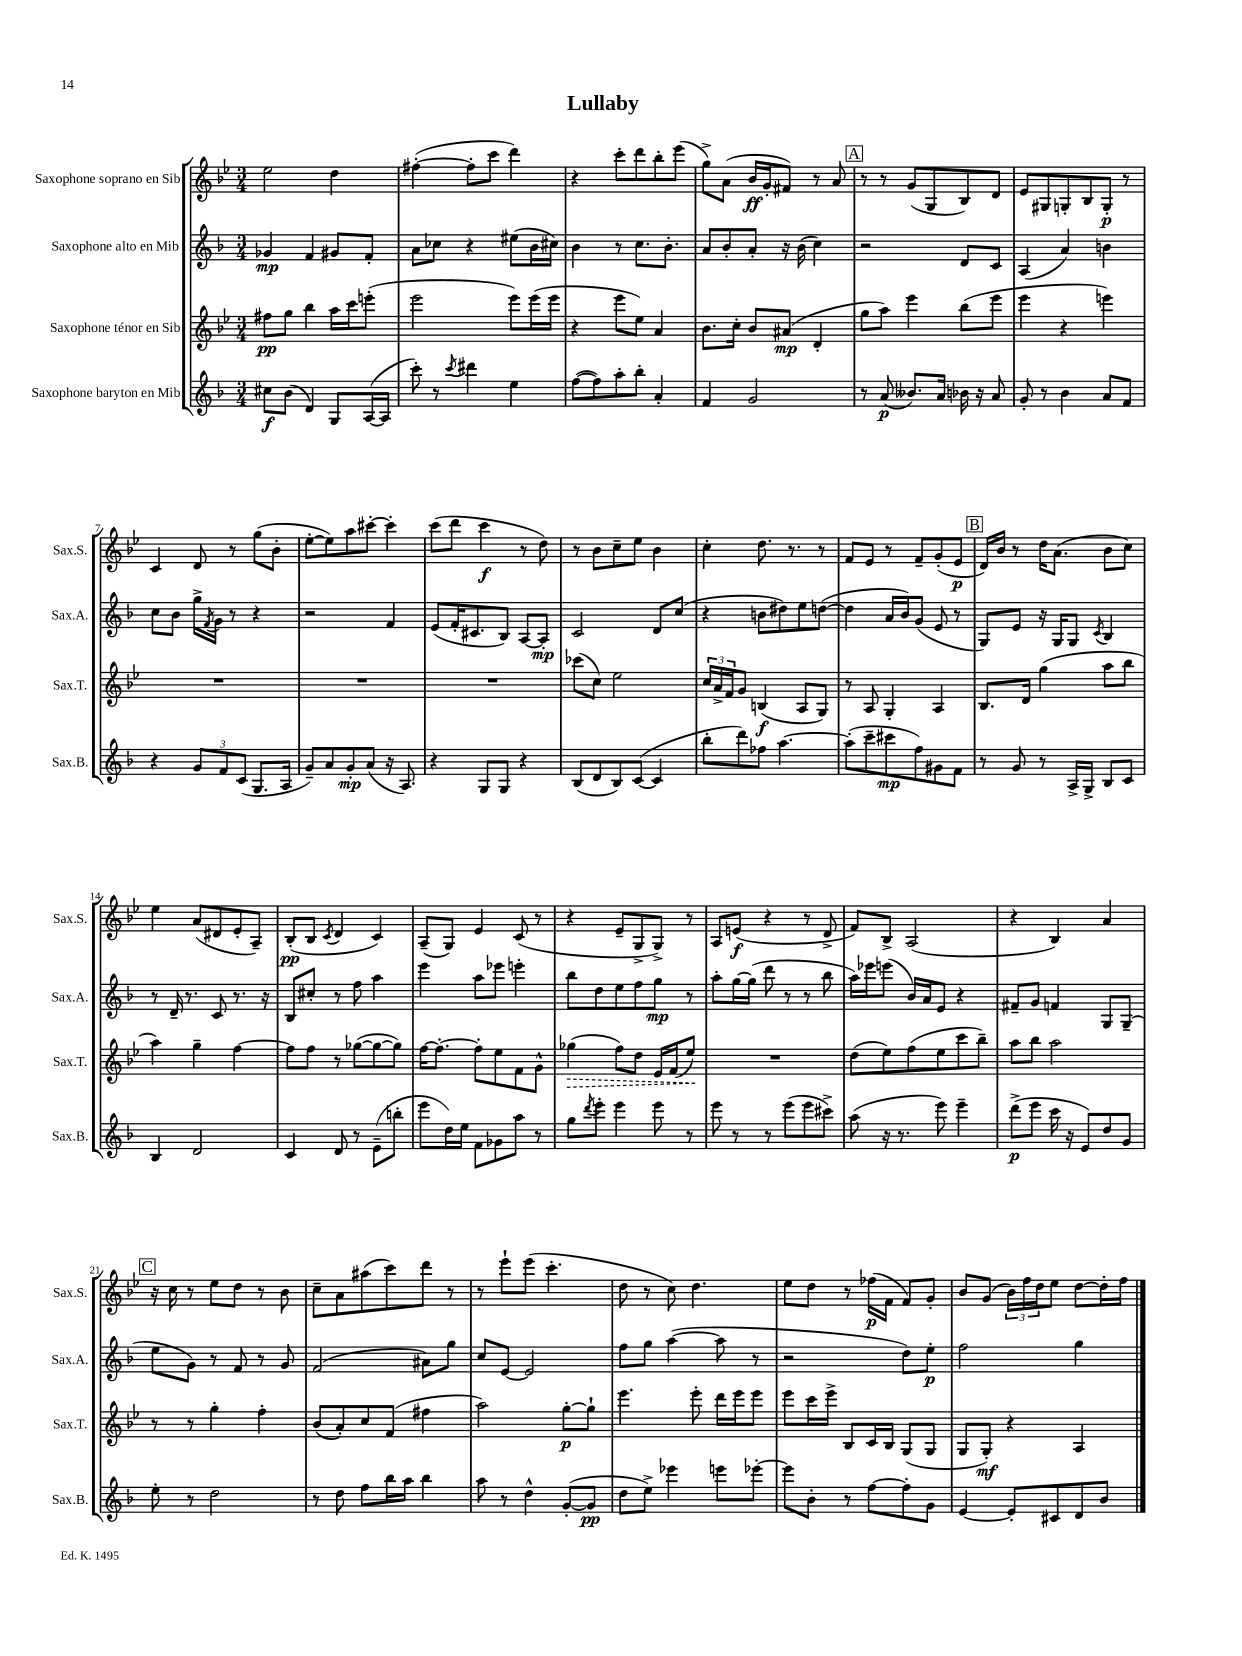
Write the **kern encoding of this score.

**kern	**kern	**kern	**kern
*staff4	*staff3	*staff2	*staff1
*clefG2	*clefG2	*clefG2	*clefG2
*k[b-]	*k[b-e-]	*k[b-]	*k[b-e-]
*M3/4	*M3/4	*M3/4	*M3/4
8cc#	8ff#	4g-	2ee-
(8b-	8gg	.	.
4d)	4bb-	4f	.
8G	16aa	8g#	4dd
.	16ccc	.	.
([16A	(8eee'	8f'	.
16A]	.	.	.
=	=	=	=
8ccc')	2eee-	8a	([4ff#'
8r	.	8cc-	.
8qccc	.	.	.
4ddd#	.	4r	8ff#']
.	.	.	8ccc
4ee	8eee-)	(8ee#	4ddd)
.	(16eee-	16b-	.
.	16eee-	16cc#)	.
=	=	=	=
([8ff	4r	4b-	4r
8ff])	.	.	.
8aa'	8eee-	8r	8ccc'
8bb-'	8ee-)	8.cc	8ddd
4a'	4a	.	8bb-'
.	.	8.b-'	.
.	.	.	(8eee-
=	=	=	=
4f	8.b-	8a	8gg^)
.	.	8b-'	(8a
.	16cc'	.	.
2g	8b-	8a'	16b-
.	.	.	16g'
.	(8a#	16r	8f#)
.	.	(16b-	.
.	4d'	4cc)	8r
.	.	.	8a
=	=	=	=
8r	8gg	2r	8r
(8a	8aa)	.	8r
8.b--)	4eee-	.	(8g
.	.	.	8G
16a	.	.	.
16b-	(8bb-	8d	8B-)
16r	.	.	.
8a	8eee-	8c	8d
=	=	=	=
8g'	4eee-	(4A	8e-
8r	.	.	8G#
4b-	4r	4a)	8G'
.	.	.	8B-
8a	4eee)	4b	8G'
8f	.	.	8r
=	=	=	=
4r	2.r	8cc	4c
.	.	8b-	.
12g	.	16gg^	8d
.	.	8qf	.
.	.	16g	.
12f	.	.	.
.	.	8r	8r
(12c	.	.	.
8.G	.	4r	(8gg
.	.	.	8b-'
16A	.	.	.
=	=	=	=
8g~)	2.r	2r	[8ee-'
8a	.	.	8ee-])
8g'	.	.	8aa
(8a	.	.	[8ccc#'
16r	.	4f	4ccc#']
8.A)	.	.	.
=	=	=	=
4r	2.r	(8e	(8ccc
.	.	16f'	8ddd
.	.	8.c#	.
8G	.	.	4ccc
8G	.	8B-)	.
4r	.	[8A	8r
.	.	8A']	8dd)
=	=	=	=
(8B-	(8ccc-	2c	8r
8d	8cc)	.	8b-
8B-)	2ee-	.	8cc~
([8c	.	.	8ee-
4c]	.	8d	4b-
.	.	(8cc	.
=	=	=	=
8bb-'	24cc	4r	4cc'
.	24a^	.	.
.	24f	.	.
8ddd)	8g	.	.
8ff-	(4B	8b	8.dd
[4.aa	.	8dd#)	.
.	.	.	8.r
.	8A	8ee	.
.	8G)	([8dd	8r
=	=	=	=
(8aa']	8r	4dd]	8f
8ccc~	8A	.	8e-
8ccc#	4G'	16a	8r
.	.	16b-)	.
8ff)	.	(8g	8f~
8g#	4A	8e	(8g'
8f	.	8r	8e-
=	=	=	=
8r	8.B-	8G)	16d)
.	.	.	16b-
8g	.	8e	8r
.	16d	.	.
8r	(4gg	16r	16dd
.	.	16G	(8.a
16A^	.	8G	.
16G^	.	.	.
.	.	8qc	.
8B-	8aa	4B-	8b-
8c	8bb-	.	8cc)
=	=	=	=
4B-	4aa)	8r	4ee-
.	.	16d~	.
.	.	8.r	.
2d	4gg~	.	(8a
.	.	8c	8d#
.	[4ff	8.r	8e-'
.	.	.	8A~)
.	.	16r	.
=	=	=	=
4c	8ff]	8B-	(8B-'
.	8ff	8cc#'	8B-
.	.	.	8qc
8d	8r	8r	4d
8r	([8gg-	8ff	.
(8e~	8gg-_	4aa	4c)
8bb'	8gg-])	.	.
=	=	=	=
8eee	[16ff	4eee	(8A~
.	8.ff'_	.	.
16dd)	.	.	8G)
16ee	.	.	.
8f	8ff']	8aa	4e-
8g-	8ee-	8eee-	.
8aa	8f	4eee'	(8c
8r	8g^^	.	8r
=	=	=	=
8gg	(4gg-	8bb-	4r
8qddd	.	.	.
8eee'	.	8dd	.
4eee	8ff)	8ee	8e-~
.	8dd	8ff	8G^
8eee	16e-	8gg	8G^)
.	(16f	.	.
8r	8ee-)	8r	8r
=	=	=	=
8eee	2.r	8aa'	8A
8r	.	[16gg	(8e
.	.	(16gg]	.
8r	.	8ddd	4r
(8eee	.	8r	.
8eee	.	8r	8r
8ccc#^)	.	8bb-	8d^
=	=	=	=
(8aa	(8dd	16aa)	8f)
.	.	16eee-	.
16r	8ee-)	(8eee	8B-^
8.r	.	.	.
.	(8ff	16b-)	(2A
.	.	16a	.
8eee)	8ee-	8e	.
4eee~	8ccc	4r	.
.	8bb-~)	.	.
=	=	=	=
(8ddd^	8aa	8f#~	4r
8eee	8bb-	8g	.
16ccc	2aa	4f	4B-)
16r	.	.	.
8e)	.	.	.
8dd	.	8G	4a
8g	.	(8G~	.
=	=	=	=
8ee'	8r	8ee	16r
.	.	.	16cc
8r	8r	8g)	8r
2dd	4gg'	8r	8ee-
.	.	8f	8dd
.	4ff'	8r	8r
.	.	8g	8b-
=	=	=	=
8r	(8b-	(2f	8cc~
8dd	8a')	.	8a
8ff	8cc	.	(8aa#
16bb-	(8f	.	8ccc)
16aa	.	.	.
4bb-	4ff#	8a#)	8ddd
.	.	8gg	8r
=	=	=	=
8aa	2aa)	8cc	8r
8r	.	[8e	8eee-`
4dd^^	.	2e]	(8eee-
.	.	.	4.ccc'
([8g'	[8gg'	.	.
8g]	8gg`]	.	.
=	=	=	=
8dd	4.eee-	8ff	8dd
8ee^)	.	8gg	8r
4eee-	.	([4aa	8cc)
.	8eee-'	.	4.dd
8eee	16ddd	8aa]	.
.	16eee-	.	.
[8eee-'	8eee-	8r	.
=	=	=	=
8eee-]	8eee-	2r	8ee-
8b-'	16ccc	.	8dd
.	16eee-^	.	.
8r	8B-	.	8r
[8ff	16c	.	(16ff-
.	16B-	.	16f
8ff']	(8G	8dd)	8f)
8g	8G	8ee'	8g'
=	=	=	=
[4e	8G	2ff	8b-
.	8G')	.	(8g
8e']	4r	.	24b-)
.	.	.	24ff
.	.	.	24dd
8c#	.	.	8ee-
8d	4A	4gg	[8dd
8b-	.	.	16dd']
.	.	.	16ff
==	==	==	==
*-	*-	*-	*-
